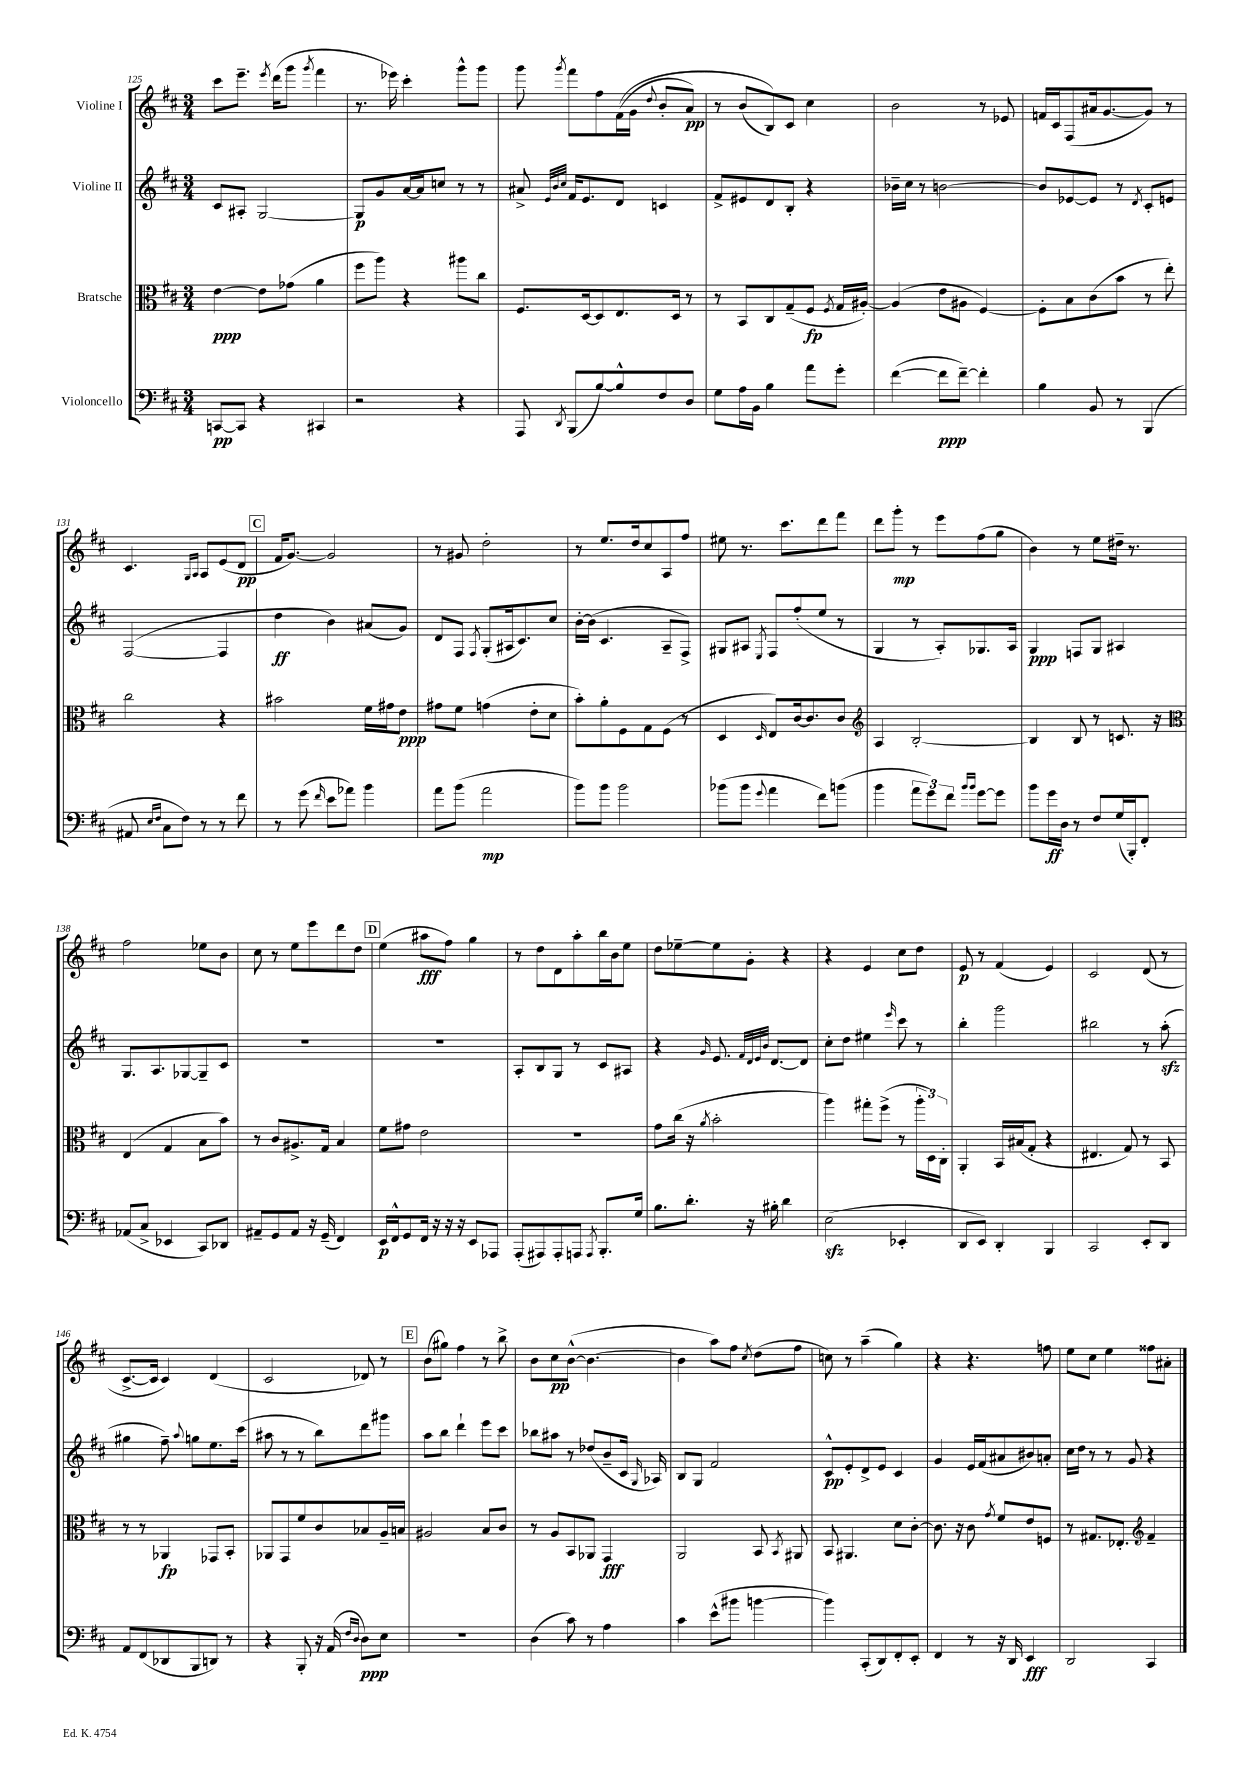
<<
\new StaffGroup <<
\new Staff = "s0" \with { instrumentName = "Violine I" } {
    \clef treble \key d \major \numericTimeSignature \time 3/4
    \autoBeamOff cis'''8[ e'''8.]-- \acciaccatura { e'''8 } d'''16[( g'''8] \acciaccatura { g'''8 } fis'''4 |
    r8. ees'''16) cis'''4-. g'''8[-^ g'''8] |
    g'''8 \acciaccatura { g'''8 } fis'''8[ fis''8 fis'16(\( g'16] \appoggiatura { d''8 } b'8[-. a'8]\pp) |
    r8 b'8[( b8)\) cis'8] cis''4 |
    b'2 r8 ees'8 |
    f'16[ cis'16 fis8( ais'16 g'8.~ g'8]) r8 |
    cis'4. \grace { g16[ a16] } a8[ e'8( d'8]\pp |
    \mark \markup { \box "C" } fis'16[ g'8.]~) g'2 |
    r8 gis'8 d''2-. |
    r8 e''8.[ d''16 cis''8 a8 fis''8] |
    eis''8 r8. cis'''8.[ d'''8 fis'''8] |
    d'''8[ g'''8]-.\mp r8 e'''8[ fis''8( g''8] |
    b'4) r8 e''8[ dis''16]-- r8. |
    fis''2 ees''8[ b'8] |
    cis''8 r8 e''8[ e'''8 d'''8 d''8] |
    \mark \markup { \box "D" } e''4( ais''8[\fff fis''8]) g''4 |
    r8 d''8[ d'8 a''8-. b''16 b'16 e''8] |
    d''8[ ees''8~-- ees''8 g'8]-. r4 |
    r4 e'4 cis''8[ d''8] |
    e'8\p r8 fis'4( e'4) |
    cis'2 d'8( r8 |
    cis'8.[~-> cis'16] cis'4) d'4( |
    cis'2 des'8) r8 |
    \mark \markup { \box "E" } b'8[( gis''8]) fis''4 r8 b''8-> |
    b'8[ cis''8\pp b'8]~-^( b'4.~ |
    b'4 a''8[) fis''8] \acciaccatura { cis''8 } d''8[( fis''8] |
    c''8) r8 a''4--( g''4) |
    r4 r4. f''8 |
    e''8[ cis''8] e''4 fisis''8[ ais'8]-. \bar "|." |
}
\new Staff = "s1" \with { instrumentName = "Violine II" } {
    \clef treble \key d \major \numericTimeSignature \time 3/4
    \autoBeamOff cis'8[ ais8]-. g2~ |
    g8[\p g'8 a'16~ a'16 c''8] r8 r8 |
    ais'8-> \grace { e'32[ b'32 cis''32] } fis'16[ e'8. d'8] c'4 |
    fis'8[-> eis'8 d'8 b8]-. r4 |
    bes'16[-- cis''16] r8 b'2~ |
    b'8[ ees'8~ ees'8] r8 \acciaccatura { d'8 } cis'8[-. e'8] |
    fis2~( fis4 |
    \mark \markup { \box "C" } d''4\ff b'4) ais'8[( g'8]) |
    d'8[ fis8] \acciaccatura { fis8 } g8[-.( ais16 cis'8.) cis''8] |
    b'16[~-. b'16]( cis'4. a8[-- fis8]->) |
    gis8[ ais8] \acciaccatura { e8 } fis8[ fis''8-.( e''8] r8 |
    g4 r8 a8[-.) ges8. a16] |
    g4\ppp f8[ g8] ais4 |
    g8.[ a8. ges8~ ges8-- cis'8] |
    R2. |
    \mark \markup { \box "D" } R2. |
    a8[-. b8 g8] r8 cis'8[ ais8] |
    r4 \grace { g'16 } e'8. \grace { fis'32[ d'32 e'32 b'32] } d'8.[~ d'8] |
    cis''8[-. d''8] eis''4 \grace { e'''16 } cis'''8 r8 |
    b''4-. g'''2 |
    bis''2 r8 a''8-.\sfz( |
    gis''4 fis''8--) \appoggiatura { a''8 } g''8[ e''8. cis'''16]( |
    ais''8 r8 r8 b''8[) d'''8 gis'''8] |
    \mark \markup { \box "E" } a''8[ b''8] d'''4-! e'''8[ cis'''8] |
    bes''8[ ais''8] r8 des''8[( b'8-- cis'16] \grace { g16 } aes16) |
    b8[ g8] fis'2 |
    cis'8[-^\pp e'8-. d'8-> e'8] cis'4 |
    g'4 e'16[ fis'16( ais'8 bis'8) a'8]-. |
    cis''16[ d''16] r8 r8 g'8 r4 \bar "|." |
}
\new Staff = "s2" \with { instrumentName = "Bratsche" } {
    \clef alto \key d \major \numericTimeSignature \time 3/4
    \autoBeamOff e'4~\ppp e'8[ ges'8]( a'4 |
    fis''8[ a''8]) r4 ais''8[ cis''8] |
    fis8.[ d16~ d8 e8. d16] r8 |
    r8 b,8[ cis8 g8--( fis8]\fp \acciaccatura { fis8 } g16[ ais16]~-.) |
    ais4( e'8[ ais8] fis4~) |
    fis8[-. b8 cis'8( b'8] r8 e''8-.) |
    cis''2 r4 |
    \mark \markup { \box "C" } bis'2 fis'16[ gis'16 e'8]\ppp |
    gis'8[ fis'8] g'4( e'8[-. d'8] |
    b'8[-.) a'8-. fis8 g8 fis8]( r8 |
    d4 \grace { d16 } e8[) cis'16~ cis'8. cis'8] |
    \clef treble a4 b2~-. |
    b4 b8 r8 c'8. r16 |
    \clef alto e4( g4 b8[ b'8]) |
    r8 cis'8[ ais8.-> g16] b4 |
    \mark \markup { \box "D" } fis'8[ gis'8] e'2 |
    R2. |
    g'8[ cis''16]( r16 \acciaccatura { a'8 } b'2-. |
    a''4) gis''8[-. fis''8]->( r8 \tuplet 3/2 { a''16[-. d16) cis16]-. } |
    a,4-. b,16[ bis16( g8]-. r4 |
    eis4. g8) r8 b,8 |
    r8 r8 aes,4\fp ges,8[ b,8]-. |
    aes,8[ g,8 fis'8 cis'8 bes8 a16-- b16] |
    \mark \markup { \box "E" } ais2 b8[ cis'8] |
    r8 a8[ b,8 aes,8] g,4\fff |
    a,2 b,8 \acciaccatura { b,8 } ais,8 |
    b,8 ais,4. d'8[ cis'8]~-. |
    cis'8. r16 cis'8 \acciaccatura { g'8 } fis'8[ e'8 f8] |
    r8 gis8.[ ees8.]-. \clef treble fis'4-- \bar "|." |
}
\new Staff = "s3" \with { instrumentName = "Violoncello" } {
    \clef bass \key d \major \numericTimeSignature \time 3/4
    \autoBeamOff c,8[~\pp c,8] r4 cis,4 |
    r2 r4 |
    a,,8 \acciaccatura { d,8 } b,,8[( b8~) b8-^ fis8 d8] |
    g8[ a16 b,16] b4 a'8[ g'8]-. |
    fis'4~( fis'8[\ppp fis'8]~--) fis'4-. |
    b4 b,8 r8 b,,4( |
    ais,8 \grace { e16[ fis16] } cis8[ fis8]) r8 r8 fis'8 |
    \mark \markup { \box "C" } r8 g'8( \grace { fis'16 } e'8[ aes'8]) b'4 |
    a'8[ b'8]( a'2\mp |
    b'8[) b'8] b'2 |
    bes'8[( bes'8] \appoggiatura { g'8 } a'4 fis'8[) b'8]( |
    b'4 \tuplet 3/2 { a'8[ g'8) fis'8] } \grace { b'16[ b'16] } g'8[~ g'8] |
    b'8[ g'16\ff d16] r8 fis8[ g16( b,,16-.) fis,8]-. |
    aes,8[( cis8]-> ees,4 cis,8[) des,8] |
    ais,8[-- g,8 ais,8] r16 g,16--( fis,4) |
    \mark \markup { \box "D" } e,16[\p fis,16-^ g,8 fis,16] r16 r16 r16 e,8[ aes,,8] |
    a,,8[-.( ais,,8) ais,,8-. a,,8] \acciaccatura { a,,8 } b,,8.[-. g16] |
    b8.[ d'8.]-. r16 bis16-. d'4 |
    e2\sfz( ees,4-. |
    d,8[ e,8]) d,4-. b,,4 |
    cis,2 e,8[-. d,8] |
    a,8[ fis,8( des,8 b,,8 d,8]) r8 |
    r4 b,,8-. r16 a,16( \grace { fis16[ d16] } d8[\ppp) e8] |
    \mark \markup { \box "E" } R2. |
    d4( cis'8) r8 a4 |
    cis'4 e'8[-^( bis'8] b'4~ |
    b'4) cis,8[-.( d,8) fis,8-. e,8]-. |
    fis,4 r8 r16 d,16 e,4\fff |
    d,2 cis,4 \bar "|." |
}
>>
>>
\layout { \context { \Score currentBarNumber = #125 } }
